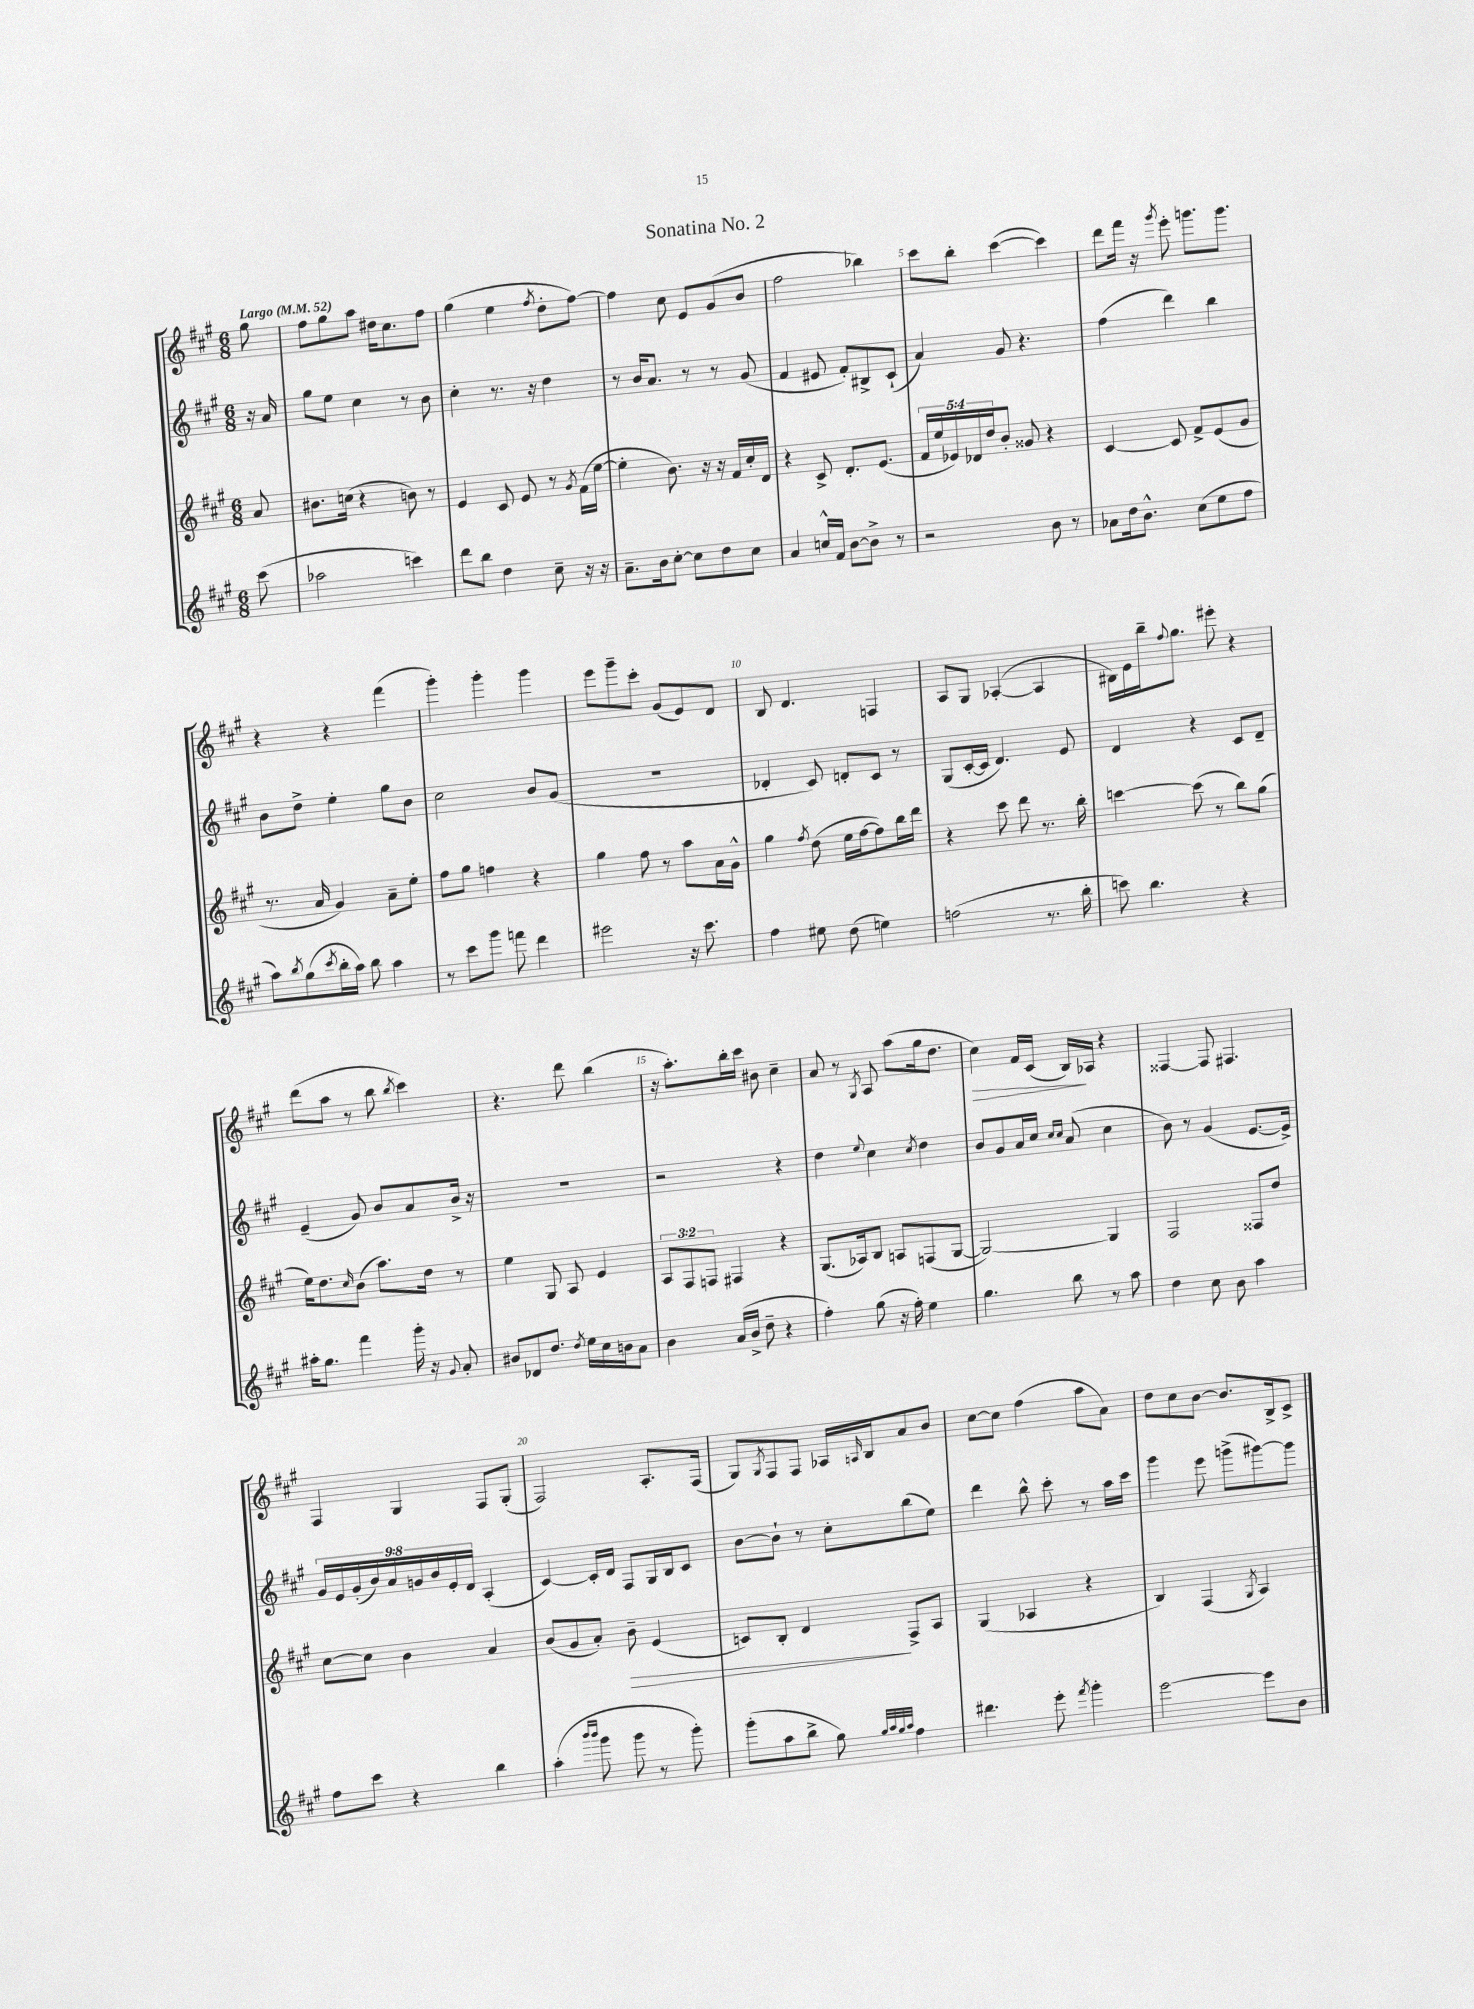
\header { title = "Sonatina No. 2" }
<<
\new StaffGroup <<
\new Staff = "s0" {
    \clef treble \key a \major \numericTimeSignature \time 6/8 \partial 8 \tempo "Largo" 4 = 52
    gis''8 |
    fis''8 gis''8 a''8 dis''16 cis''8. fis''8 |
    gis''4( e''4 \acciaccatura { fis''8 } d''8-. fis''8~) |
    fis''4 cis''8 e'8 gis'8( b'8 |
    fis''2 bes''4) |
    cis'''8 b''8-. cis'''4~( cis'''4) |
    d'''8 fis'''16 r16 \acciaccatura { gis'''8 } e'''8-. g'''8. g'''8. |
    r4 r4 fis'''4( |
    gis'''4-.) gis'''4-. gis'''4 |
    e'''8 gis'''8-- cis'''8-. gis'8( e'8) d'8 |
    b8 d'4. f4 |
    a8 gis8 aes4~-.( aes4 |
    bis16) e'16 b''16-- \appoggiatura { fis''8 } gis''8. eis'''8-. r4 |
    d'''8( a''8 r8 b''8 \acciaccatura { b''8 } cis'''4) |
    r4. d'''8 b''4( |
    r16 a''8.-.) b''16-. cis'''16 bis'8 cis''4-- |
    a'8 r8 \acciaccatura { gis8 } a8 a''8( gis''16 d''8. |
    cis''4\>) fis'16 cis'16( b16\!) aes16 r4 |
    fisis4~ fisis8 fis4. |
    fis4 gis4 fis8 gis8-.( |
    fis2) a8.-. fis16( |
    gis8) \acciaccatura { gis8 } fis8 fis8 aes16 \grace { a16 } b16 a'8 b'8 |
    cis''8~ cis''8 fis''4( a''8 a'8) |
    d''8 cis''8 b'8~ b'8. b16-> cis'8-> \bar "|." |
}
\new Staff = "s1" {
    \clef treble \key a \major \numericTimeSignature \time 6/8 \override Staff.TupletNumber.text = #tuplet-number::calc-fraction-text \partial 8
    r16 a'16 |
    gis''8 e''8 cis''4 r8 b'8 |
    cis''4-. r8. r16 d''4 |
    r8 b'16 a'8. r8 r8 gis'8( |
    fis'4 eis'8 fis'8-.) bis8-> cis'8-!( |
    a'4) gis'8 r4. |
    fis''4( d'''4) b''4 |
    b'8 d''8-> e''4-. gis''8 b'8 |
    cis''2 b'8 gis'8( |
    R2. |
    des'4-. cis'8) d'8-. cis'8 r8 |
    gis8( cis'16~-. cis'16 d'4.) e'8 |
    d'4 r4 cis'8 d'8-- |
    e'4--( gis'8) b'8 a'8 b'16-> r16 |
    R2. |
    r2 r4 |
    d''4 \appoggiatura { e''8 } cis''4 \acciaccatura { cis''8 } d''4 |
    b'8 gis'8 a'16 cis''16 \grace { cis''16 cis''16 } a'8( cis''4 |
    b'8) r8 gis'4( e'8.~ e'16->) |
    \tuplet 9/8 { gis'16 e'16 gis'16-.( b'16) a'16 g'16 b'16 e'16-. d'16 } a4-.( |
    cis'4~) cis'16-. d'16 fis8 gis16 b16 cis'8 |
    b'8~ b'8-! r8 cis''8-. b''8( e''8) |
    d'''4 b''8-^ cis'''8-. r8 a''16 cis'''16 |
    gis'''4 e'''8 g'''8->( gis'''8~) gis'''8 \bar "|." |
}
\new Staff = "s2" {
    \clef treble \key a \major \numericTimeSignature \time 6/8 \override Staff.TupletNumber.text = #tuplet-number::calc-fraction-text \partial 8
    a'8 |
    bis'8. c''16( r4 b'8) r8 |
    e'4 cis'8 e'8 r8 \acciaccatura { gis'8 } fis'16( e''16~ |
    e''4-. b'8.) r16 r16 fis'16 cis''16-. d'16 |
    r4 cis'8-> d'8.-. e'8.( |
    \tuplet 5/4 { fis'16 e''16 ees'16) des'16 d''16 } b'8-. gisis'8 r4 |
    cis'4~ cis'8 fis'8-> e'8( gis'8 |
    r8. a'16 gis'4) a'8-- e''8-. |
    fis''8 gis''8 f''4 r4 |
    gis''4 fis''8 r8 a''8 a'16 gis'16-^ |
    gis''4 \acciaccatura { fis''8 } d''8( e''16 fis''16~ fis''8) b''16 d'''16 |
    r4 cis'''8 d'''8 r8. b''16-. |
    c'''4~ c'''8( r8 b''8) gis''8( |
    e''16) d''8. \grace { cis''16 } b'8( a''8.) d''16 r8 |
    e''4 gis8 a8 e'4 |
    \tuplet 3/2 { a8 fis8 f8 } fis4 r4 |
    gis8.( aes16) b8 a8 f8( gis8~ |
    gis2~) gis4 |
    fis2 fisis8 d''8 |
    cis''8~ cis''8 b'4 a'4 |
    b'8( gis'8 a'8-.) b'8--\> e'4( |
    c'8) b8-. d'4\! fis8-> a8 |
    gis4( aes4 r4 |
    b4) fis4( \acciaccatura { gis8 } a4) \bar "|." |
}
\new Staff = "s3" {
    \clef treble \key a \major \numericTimeSignature \time 6/8 \partial 8
    cis'''8( |
    aes''2 c'''4) |
    d'''8 b''8 d''4 cis''8-- r16 r16 |
    a'8.-- b'16 cis''8~-. cis''8 d''8 cis''8 |
    a'4 c''16-^ fis'16 b'8~ b'8-> r8 |
    r2 b'8 r8 |
    aes'8 d''16 b'8.-^ cis''8( e''8 fis''8 |
    a''8) \acciaccatura { b''8 } gis''8( \acciaccatura { cis'''8 } b''16-. a''16) b''8 a''4 |
    r8 cis'''8 gis'''8 f'''8 d'''4 |
    eis'''2 r16 cis'''8. |
    fis''4 eis''8 d''8( e''4) |
    f''2( r8. b''16-. |
    c'''8) b''4. r4 |
    ais''16-. gis''8. fis'''4 gis'''16-. r16 \appoggiatura { gis'8 } a'8-. |
    bis'8 des'8 d''8. \acciaccatura { d''8 } e''16 cis''16 b'16 a'8 |
    b'4 a'16( b'16-> d''8-- r4 |
    fis''4-.) gis''8( r16 fis''16-.) e''4 |
    gis''4. b''8 r8 a''8 |
    d''4 cis''8 b'8 a''4 |
    fis''8 cis'''8 r4 b''4 |
    a''4-.( \grace { b'''16 b'''16 } gis'''8 gis'''8 r8 gis'''8-.) |
    gis'''8-.( a''8 b''8-> gis''8) \grace { gis''32 a''32 gis''32 a''32 } fis''4 |
    dis'''4. e'''8-. \acciaccatura { fis'''8 } gis'''4-. |
    e'''2~ e'''8 b'8 \bar "|." |
}
>>
>>
\layout { \context { \Score \override BarNumber.break-visibility = ##(#f #t #t) barNumberVisibility = #(every-nth-bar-number-visible 5) } }
